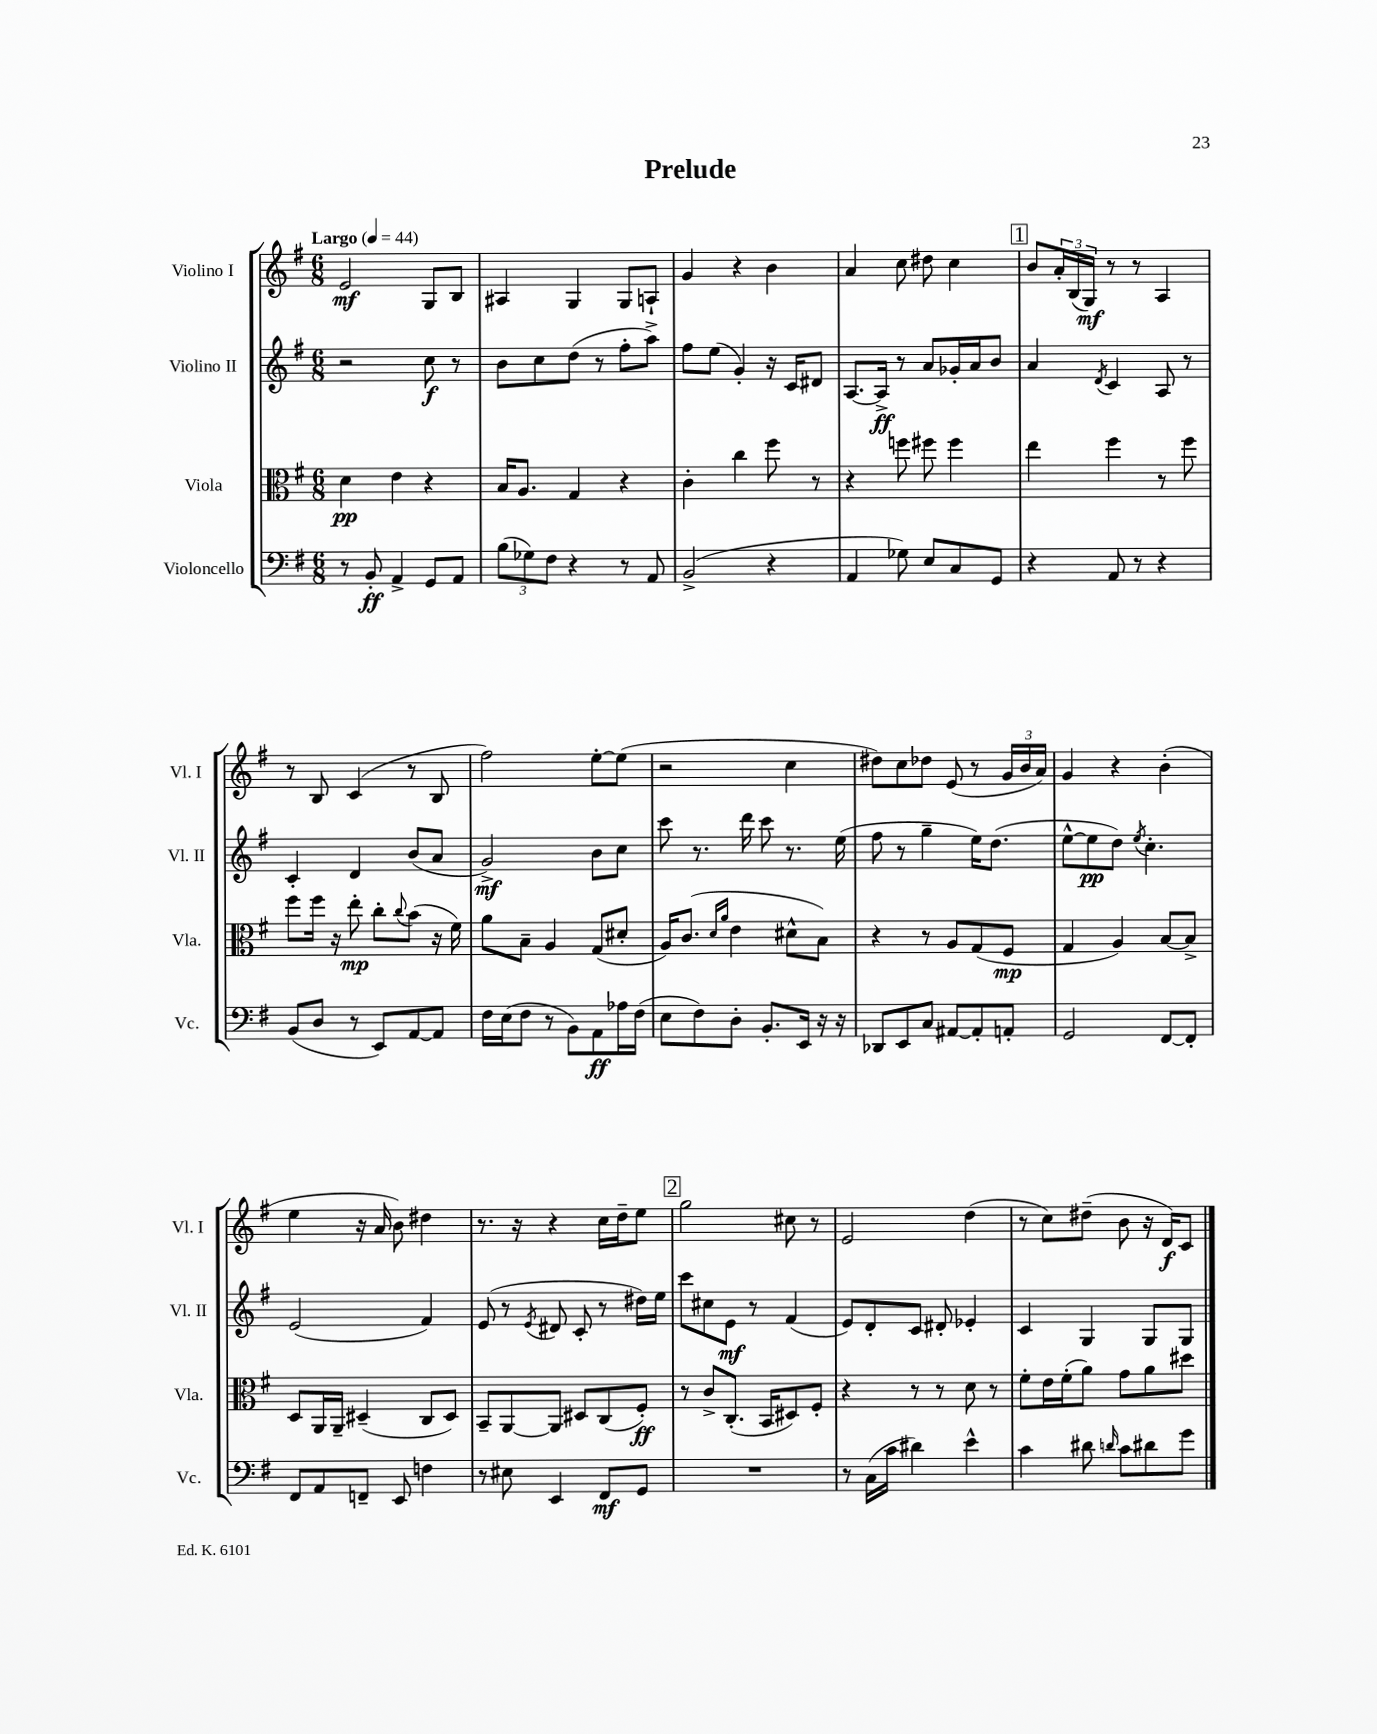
\header { title = "Prelude" }
<<
\new StaffGroup <<
\new Staff = "s0" \with { instrumentName = "Violino I" shortInstrumentName = "Vl. I" } {
    \clef treble \key g \major \numericTimeSignature \time 6/8 \tempo "Largo" 4 = 44
    e'2\mf g8 b8 |
    ais4 g4 g8 a8-! |
    g'4 r4 b'4 |
    a'4 c''8 dis''8 c''4 |
    \mark \markup { \box "1" } b'8 \tuplet 3/2 { a'16-. b16( g16\mf) } r8 r8 a4 |
    r8 b8 c'4( r8 b8 |
    fis''2) e''8~-. e''8( |
    r2 c''4 |
    dis''8) c''8 des''8 e'8( r8 \tuplet 3/2 { g'16 b'16 a'16) } |
    g'4 r4 b'4-.( |
    e''4 r16 a'16 b'8) dis''4 |
    r8. r16 r4 c''16 d''16-- e''8 |
    \mark \markup { \box "2" } g''2 cis''8 r8 |
    e'2 d''4( |
    r8 c''8) dis''8--( b'8 r16 d'16\f) c'8 \bar "|." |
}
\new Staff = "s1" \with { instrumentName = "Violino II" shortInstrumentName = "Vl. II" } {
    \clef treble \key g \major \numericTimeSignature \time 6/8
    r2 c''8\f r8 |
    b'8 c''8 d''8( r8 fis''8-. a''8->) |
    fis''8 e''8( g'4-.) r16 c'16 dis'8 |
    a8.~ a16->\ff r8 a'8 ges'16-. a'16 b'8 |
    \mark \markup { \box "1" } a'4 \acciaccatura { d'8 } c'4 a8 r8 |
    c'4-. d'4 b'8( a'8 |
    g'2->\mf) b'8 c''8 |
    c'''8 r8. d'''16 c'''8 r8. e''16( |
    fis''8 r8 g''4-- e''16) d''8.( |
    e''8~-^ e''8\pp d''8) \acciaccatura { e''8 } c''4.-. |
    e'2( fis'4) |
    e'8( r8 \acciaccatura { e'8 } dis'8 c'8-. r8 dis''16) e''16 |
    \mark \markup { \box "2" } c'''8 cis''8 e'8\mf r8 fis'4( |
    e'8) d'8-. c'8 dis'8-. ees'4-. |
    c'4 g4 g8 g8 \bar "|." |
}
\new Staff = "s2" \with { instrumentName = "Viola" shortInstrumentName = "Vla." } {
    \clef alto \key g \major \numericTimeSignature \time 6/8
    d'4\pp e'4 r4 |
    b16 a8. g4 r4 |
    c'4-. c''4 fis''8 r8 |
    r4 f''8 fis''8 fis''4 |
    \mark \markup { \box "1" } e''4 fis''4 r8 fis''8 |
    fis''8 fis''16 r16 e''8-.\mp c''8-. \appoggiatura { c''8 } b'8( r16 fis'16) |
    a'8 b8-- a4 g8( dis'8-. |
    a16) c'8.( \grace { d'16 a'16 } e'4 dis'8-^ b8) |
    r4 r8 a8 g8( fis8\mp |
    g4 a4) b8~ b8-> |
    d8 a,16 a,16-- dis4--( c8 dis8) |
    b,8-- a,8~ a,8 dis8 c8( fis8-.\ff) |
    \mark \markup { \box "2" } r8 c'8-> c8.-.( b,16 dis8) fis8-. |
    r4 r8 r8 d'8 r8 |
    fis'8-. e'16 fis'16-.( a'8) g'8 a'8 dis''8 \bar "|." |
}
\new Staff = "s3" \with { instrumentName = "Violoncello" shortInstrumentName = "Vc." } {
    \clef bass \key g \major \numericTimeSignature \time 6/8
    r8 b,8-.\ff a,4-> g,8 a,8 |
    \tuplet 3/2 { b8( ges8) fis8 } r4 r8 a,8 |
    b,2->( r4 |
    a,4 ges8) e8 c8 g,8 |
    \mark \markup { \box "1" } r4 a,8 r8 r4 |
    b,8( d8 r8 e,8) a,8~ a,8 |
    fis16 e16( fis8 r8 b,8) a,8\ff aes16 fis16( |
    e8 fis8) d8-. b,8.-. e,16 r16 r16 |
    des,8 e,8 c8 ais,8~ ais,8-. a,8-. |
    g,2 fis,8~ fis,8-. |
    fis,8 a,8 f,8-- e,8 f4 |
    r8 eis8 e,4 fis,8\mf g,8 |
    \mark \markup { \box "2" } R2. |
    r8 c16( c'16 dis'4) e'4-^ |
    c'4 dis'8 \grace { d'16 } c'8 dis'8 g'8 \bar "|." |
}
>>
>>
\layout { \context { \Score \remove "Bar_number_engraver" } }
